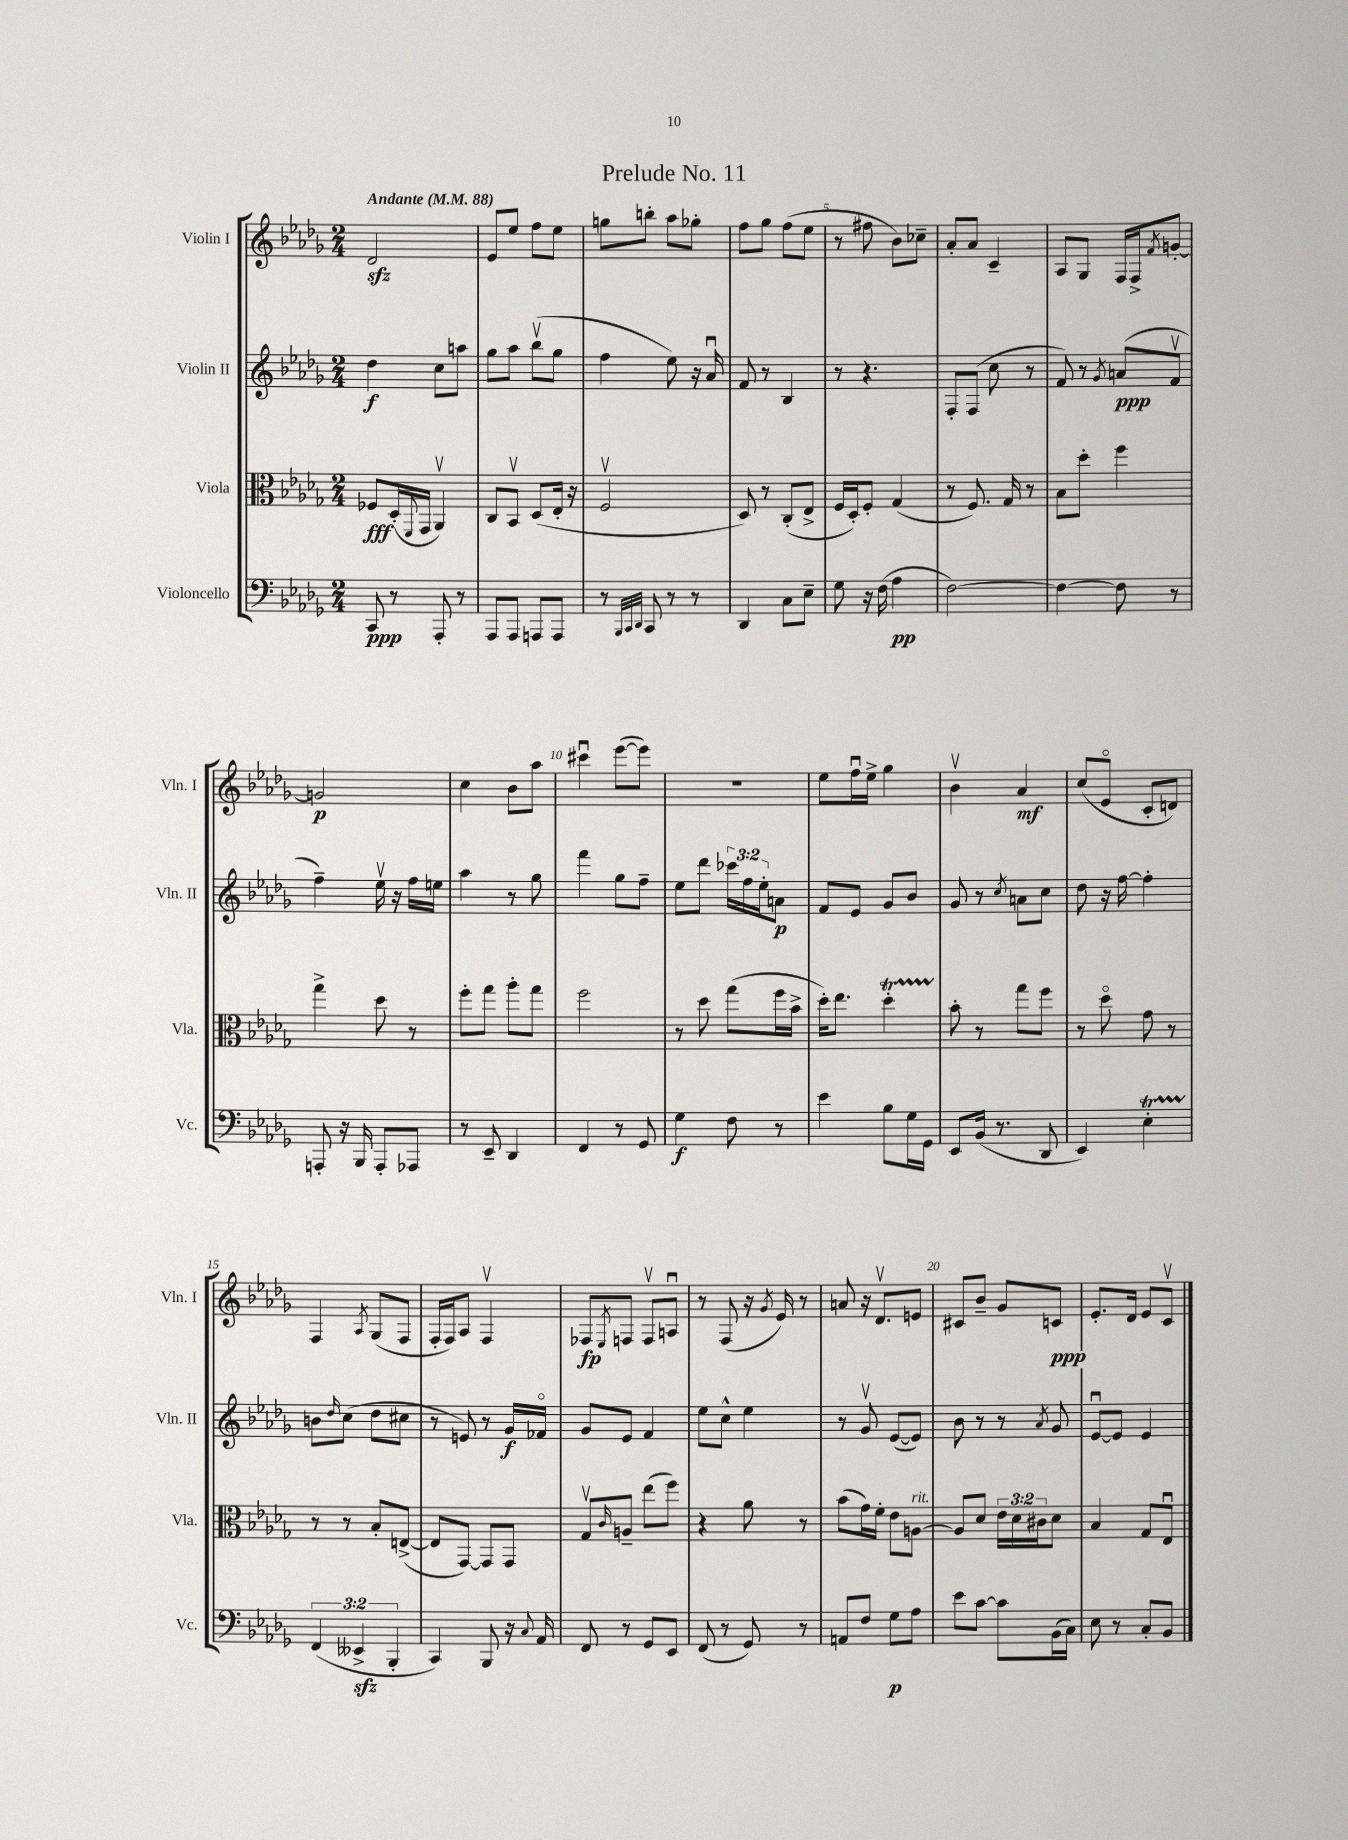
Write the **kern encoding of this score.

**kern	**dynam	**kern	**dynam	**kern	**dynam	**kern	**dynam
*part4	*part4	*part3	*part3	*part2	*part2	*part1	*part1
*staff4	*staff4	*staff3	*staff3	*staff2	*staff2	*staff1	*staff1
*I"Violoncello	*	*I"Viola	*	*I"Violin II	*	*I"Violin I	*
*I'Vc.	*	*I'Vla.	*	*I'Vln. II	*	*I'Vln. I	*
*clefF4	*	*clefC3	*	*clefG2	*	*clefG2	*
*k[b-e-a-d-g-]	*	*k[b-e-a-d-g-]	*	*k[b-e-a-d-g-]	*	*k[b-e-a-d-g-]	*
*M2/4	*	*M2/4	*	*M2/4	*	*M2/4	*
*MM88	*	*MM88	*	*MM88	*	*MM88	*
=1	=1	=1	=1	=1	=1	=1	=1
!	!	!	!	!	!	!LO:TX:a:B:t=Andante	!
8CC/	ppp	8F-X/L	fff	4dd-\	f	2d-zz/	.
8r	.	(16D-'/L	.	.	.	.	.
.	.	8qqFF/	.	.	.	.	.
.	.	16GG-/JJ	.	.	.	.	.
8AAA-'/	.	4AA-v/)	.	8cc\L	.	.	.
8r	.	.	.	8aan\J	.	.	.
=2	=2	=2	=2	=2	=2	=2	=2
8AAA-/L	.	8C/L	.	8gg-\L	.	8e-/L	.
8AAA-/J	.	8BB-v/J	.	8aa-\J	.	8ee-/J	.
8AAAn/L	.	(8D-/L	.	(8bb-v\L	.	8ff\L	.
8AAA/J	.	16E-'/Jk	.	8gg-\J	.	8ee-\J	.
.	.	16r	.	.	.	.	.
=3	=3	=3	=3	=3	=3	=3	=3
8r	.	2Fv/	.	4ff\	.	8ggn\L	.
32qqBBB-/LLL	.	.	.	.	.	.	.
32qqCC/	.	.	.	.	.	.	.
32qqDD-/JJJ	.	.	.	.	.	.	.
8CC/	.	.	.	.	.	8bbn'\J	.
8r	.	.	.	8ee-\)	.	8aa-\L	.
8r	.	.	.	16r	.	8gg-X'\J	.
.	.	.	.	16a-u/	.	.	.
=4	=4	=4	=4	=4	=4	=4	=4
4DD-/	.	8D-/)	.	8f/	.	8ff\L	.
.	.	8r	.	8r	.	8gg-\J	.
8C\L	.	(8C'/L	.	4B-/	.	(8ff\L	.
8E-~\J	.	8E-^/J	.	.	.	8ee-\J	.
=5	=5	=5	=5	=5	=5	=5	=5
8G-\	.	16F/LL	.	8r	.	8r	.
.	.	16D-'/J)	.	.	.	.	.
16r	.	8F'/J	.	4.r	.	8ff#X\	.
(16F\	.	.	.	.	.	.	.
4A-\	pp	(4G-/	.	.	.	8b-\L)	.
.	.	.	.	.	.	8cc-X~\J	.
=6	=6	=6	=6	=6	=6	=6	=6
[2F\)	.	8r	.	8F'/L	.	8a-'/L	.
.	.	8.F/)	.	(8F/J	.	8a-/J	.
.	.	.	.	8cc\	.	4c~/	.
.	.	16G-/	.	.	.	.	.
.	.	8r	.	8r	.	.	.
=7	=7	=7	=7	=7	=7	=7	=7
4F\_	.	8B-\L	.	8f/)	.	8A-/L	.
.	.	8dd-'\J	.	8r	.	8G-/J	.
.	.	.	.	8qg-/	.	.	.
8F\]	.	4ff\	.	(8an/L	ppp	16F/LL	.
.	.	.	.	.	.	16F^/J	.
.	.	.	.	.	.	8qf/	.
8r	.	.	.	8fv/J	.	[8gn'/J	.
!!LO:LB:g=z
=8	=8	=8	=8	=8	=8	=8	=8
8AAAn'/	.	4gg-^\	.	4ff~\)	.	2gn/]	p
16r	.	.	.	.	.	.	.
16BBB-/	.	.	.	.	.	.	.
8AAA'/L	.	8dd-\	.	16ee-v\	.	.	.
.	.	.	.	16r	.	.	.
8AAA-X/J	.	8r	.	16ff\LL	.	.	.
.	.	.	.	16een\JJ	.	.	.
=9	=9	=9	=9	=9	=9	=9	=9
8r	.	8ff'\L	.	4aa-\	.	4cc\	.
8EE-~/	.	8gg-\J	.	.	.	.	.
4DD-/	.	8aa-'\L	.	8r	.	8b-\L	.
.	.	8gg-\J	.	8gg-\	.	8aa-\J	.
=10	=10	=10	=10	=10	=10	=10	=10
4FF/	.	2ff\	.	4fff\	.	4ccc#Xu\	.
8r	.	.	.	8gg-\L	.	([8eee-\L	.
8GG-/	.	.	.	8ff~\J	.	8eee-\J])	.
=11	=11	=11	=11	=11	=11	=11	=11
4G-\	f	8r	.	8ee-\L	.	2r	.
.	.	8dd-\	.	8ddd-\J	.	.	.
8F\	.	(8gg-\L	.	24ccc-X\LL	.	.	.
.	.	.	.	24ff\	.	.	.
.	.	.	.	24ee-'\J	.	.	.
8r	.	16ff\L	.	8an\J	p	.	.
.	.	16b-^\JJ	.	.	.	.	.
=12	=12	=12	=12	=12	=12	=12	=12
4e-\	.	16dd-'\KL)	.	8f/L	.	8ee-\L	.
.	.	8.ee-\J	.	.	.	.	.
.	.	.	.	8e-/J	.	16ffu\L	.
.	.	.	.	.	.	16ee-^\JJ	.
8B-\L	.	4dd-T'\	.	8g-/L	.	4gg-\	.
16G-\L	.	.	.	8b-/J	.	.	.
16GG-\JJ	.	.	.	.	.	.	.
=13	=13	=13	=13	=13	=13	=13	=13
8EE-/L	.	8b-'\	.	8g-/	.	4b-v\	.
(16BB-/Jk	.	8r	.	8r	.	.	.
8.r	.	.	.	.	.	.	.
.	.	.	.	8qcc/	.	.	.
.	.	8gg-\L	.	8an\L	.	4a-/	mf
8DD-/	.	8ff\J	.	8cc\J	.	.	.
=14	=14	=14	=14	=14	=14	=14	=14
4EE-/)	.	8r	.	8dd-\	.	(8cc/L	.
.	.	8dd-\	.	16r	.	8e-/J	.
.	.	.	.	[16ff\	.	.	.
4E-T'\	.	8g-\	.	4ff'\]	.	8c'/L	.
.	.	8r	.	.	.	8dn/J)	.
!!LO:LB:g=z
=15	=15	=15	=15	=15	=15	=15	=15
(6FF/	.	8r	.	8bn\L	.	4F/	.
.	.	.	.	16qqdd-/	.	.	.
.	.	8r	.	(8cc\J	.	.	.
6EE--Xzz^/	.	.	.	.	.	.	.
.	.	.	.	.	.	8qA-/	.
.	.	8B-'/L	.	8dd-\L	.	(8G-/L	.
6BBB-'/	.	.	.	.	.	.	.
.	.	([8En^/J	.	8cc#X\J	.	8F/J	.
=16	=16	=16	=16	=16	=16	=16	=16
4CC/)	.	8E/L]	.	8r	.	16F'/LL	.
.	.	.	.	.	.	16F/J)	.
.	.	[8GG-/J)	.	8en/)	.	8A-/J	.
8BBB-/	.	8GG-/L]	.	8r	.	4Fv/	.
16r	.	8GG-/J	.	16g-/LL	f	.	.
8qqC/	.	.	.	.	.	.	.
16AA-/	.	.	.	16f-X/JJ	.	.	.
=17	=17	=17	=17	=17	=17	=17	=17
8FF/	.	8G-v/L	.	8g-/L	.	8F-X/L	fp
.	.	16qqc/	.	.	.	8qE-/	.
8r	.	8An~/J	.	8e-/J	.	8Fn/J	.
8GG-/L	.	(8ee-\L	.	4f/	.	8Fv/L	.
8EE-/J	.	8ff\J)	.	.	.	8Anu/J	.
=18	=18	=18	=18	=18	=18	=18	=18
(8FF/	.	4r	.	8ee-\L	.	8r	.
8r	.	.	.	8cc^^\J	.	(8F/	.
8GG-/)	.	8a-\	.	4ee-\	.	16r	.
.	.	.	.	.	.	8qg-/	.
.	.	.	.	.	.	16e-/)	.
8r	.	8r	.	.	.	8r	.
=19	=19	=19	=19	=19	=19	=19	=19
8AAn/L	.	(8b-\L	.	8r	.	8an/	.
8F/J	.	16g-\L)	.	8g-v/	.	16r	.
.	.	16f'\JJ	.	.	.	8.d-v/L	.
8G-\L	p	8e-\L	.	([8e-/L	.	.	.
!	!	!LO:TX:a:i:t=rit.	!	!	!	!	!
8A-\J	.	[8An\J	.	8e-/J])	.	8en/J	.
=20	=20	=20	=20	=20	=20	=20	=20
8e-\L	.	8A/L]	.	8b-\	.	8c#X/L	.
[8c\J	.	8d-/J	.	8r	.	8b-~/J	.
8c\L]	.	24e-\LL	.	8r	.	8g-/L	.
.	.	24d-\	.	.	.	.	.
.	.	24c#X\J	.	.	.	.	.
.	.	.	.	8qa-/	.	.	.
(16BB-\L	.	8d-\J	.	8g-/	.	8cn/J	ppp
16C\JJ)	.	.	.	.	.	.	.
=21	=21	=21	=21	=21	=21	=21	=21
8E-\	.	4B-/	.	[8e-u/L	.	8.e-'/L	.
8r	.	.	.	8e-/J]	.	.	.
.	.	.	.	.	.	16d-/Jk	.
8C'/L	.	8G-/L	.	4e-/	.	8e-/L	.
8BB-/J	.	8E-u/J	.	.	.	8cv/J	.
==	==	==	==	==	==	==	==
*-	*-	*-	*-	*-	*-	*-	*-
